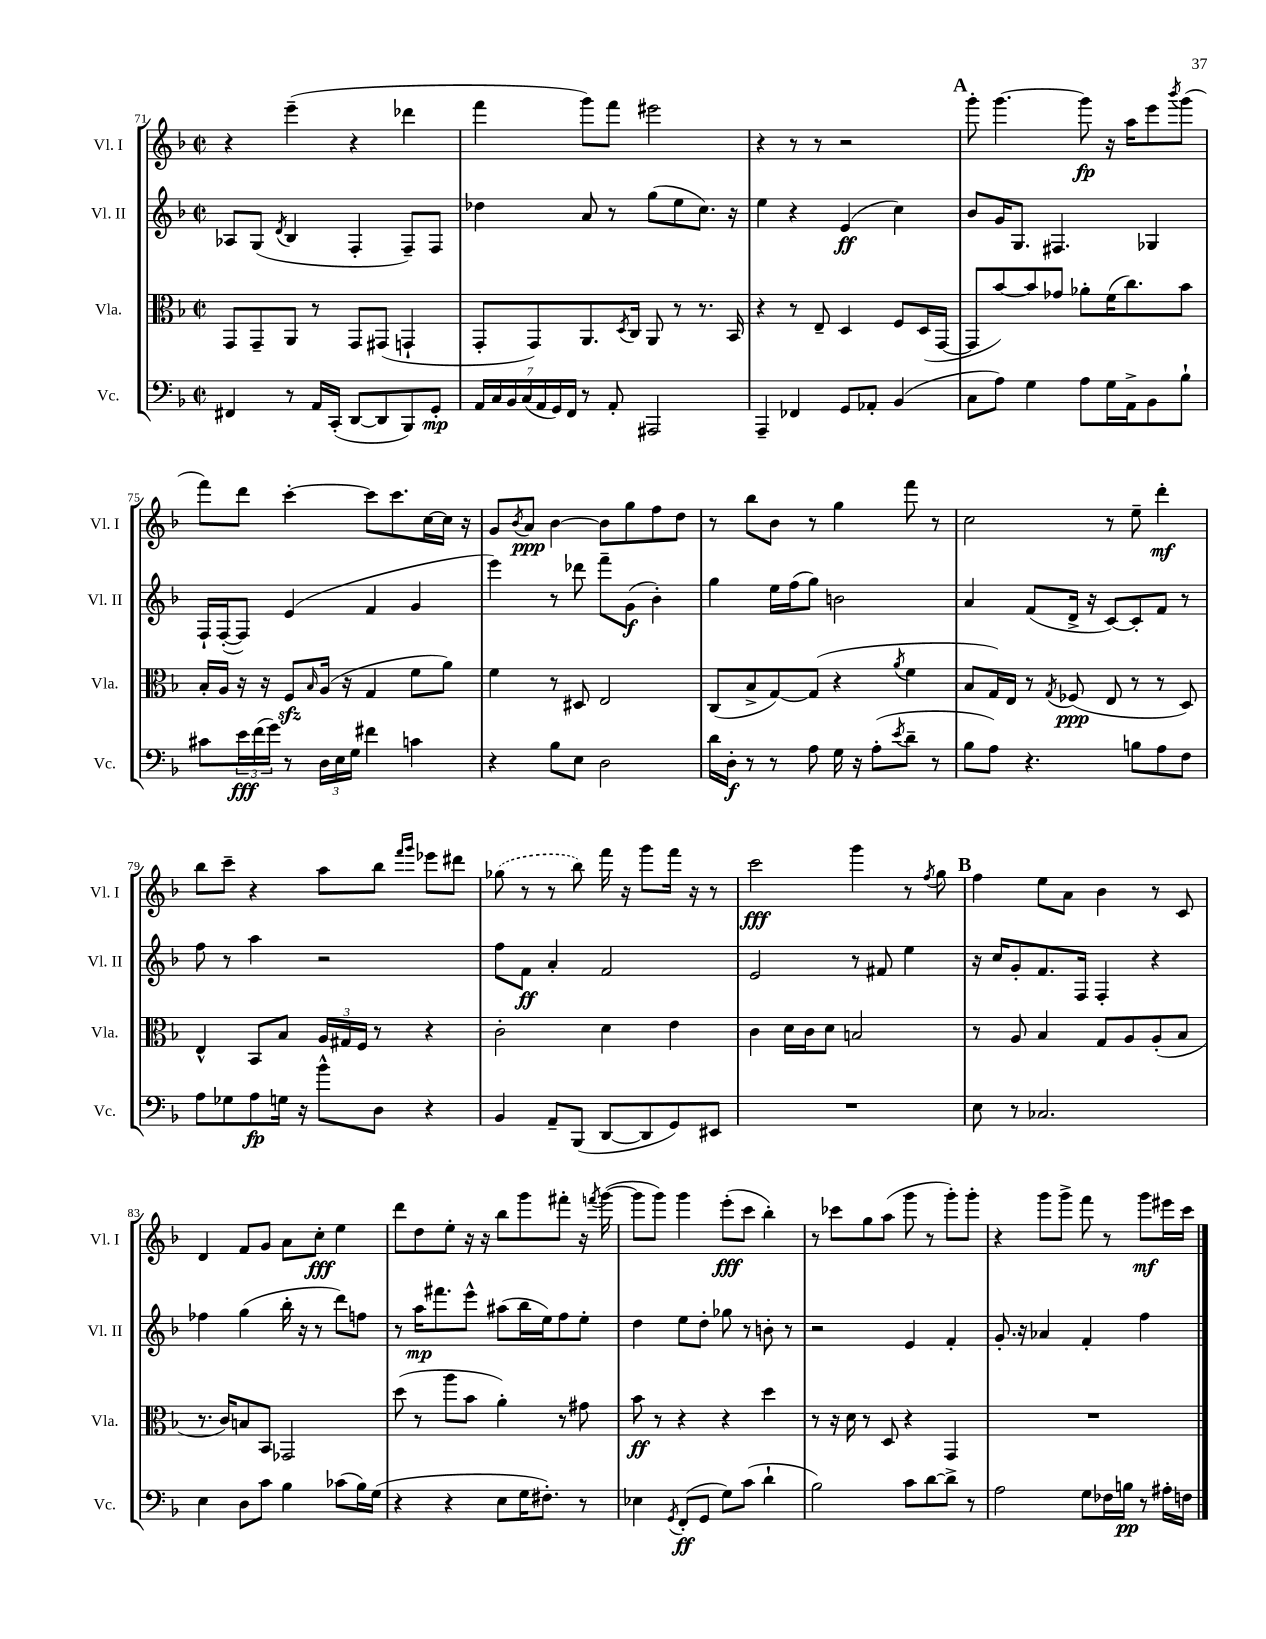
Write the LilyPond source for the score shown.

<<
\new StaffGroup <<
\new Staff = "s0" \with { instrumentName = "Vl. I" shortInstrumentName = "Vl. I" } {
    \clef treble \key f \major \defaultTimeSignature \time 2/2
    r4 e'''4--( r4 des'''4 |
    f'''4 g'''8) f'''8 eis'''2 |
    r4 r8 r8 r2 |
    \mark \markup { \bold "A" } g'''8-. g'''4.~ g'''8\fp r16 a''16 e'''8 \acciaccatura { bes'''8 } g'''8( |
    f'''8) d'''8 c'''4~-. c'''8 c'''8. c''16~ c''16 r16 |
    g'8 \acciaccatura { bes'8 } a'8\ppp bes'4~ bes'8 g''8 f''8 d''8 |
    r8 bes''8 bes'8 r8 g''4 f'''8 r8 |
    c''2 r8 e''8-- d'''4-.\mf |
    bes''8 c'''8-- r4 a''8 bes''8 \grace { f'''16 g'''16 } ees'''8 dis'''8 |
    \once \slurDashed ges''8( r8 r8 bes''8) f'''16 r16 g'''8 f'''16 r16 r8 |
    c'''2\fff g'''4 r8 \acciaccatura { f''8 } g''8 |
    \mark \markup { \bold "B" } f''4 e''8 a'8 bes'4 r8 c'8 |
    d'4 f'8 g'8 a'8 c''8-.\fff e''4 |
    d'''8 d''8 e''8-. r16 r16 bes''8 g'''8 fis'''8-. r16 \acciaccatura { f'''8 } g'''16~( |
    g'''8 g'''8) g'''4 e'''8-.\fff( c'''8 bes''4-.) |
    r8 ces'''8 g''8 a''8( g'''8 r8 g'''8-.) g'''8-. |
    r4 g'''8 g'''8-> f'''8 r8 g'''8\mf eis'''16 c'''16 \bar "|." |
}
\new Staff = "s1" \with { instrumentName = "Vl. II" shortInstrumentName = "Vl. II" } {
    \clef treble \key f \major \defaultTimeSignature \time 2/2
    aes8 g8( \acciaccatura { d'8 } bes4 f4-. f8--) f8 |
    des''4 a'8 r8 g''8( e''8 c''8.) r16 |
    e''4 r4 e'4\ff( c''4) |
    \mark \markup { \bold "A" } bes'8 g'16 g8. fis4. ges4 |
    f16-! f16~-.( f8) e'4( f'4 g'4 |
    e'''4) r8 des'''8 f'''8-- g'8\f( bes'4-.) |
    g''4 e''16 f''16( g''8) b'2 |
    a'4 f'8( d'16-> r16 c'8~) c'8-. f'8 r8 |
    f''8 r8 a''4 r2 |
    f''8 f'8\ff a'4-. f'2 |
    e'2 r8 fis'8 e''4 |
    \mark \markup { \bold "B" } r16 c''16 g'8-. f'8. f16 f4-. r4 |
    fes''4 g''4( bes''16-. r16 r8 d'''8) f''8 |
    r8 a''16\mp fis'''8. e'''8-^ ais''8( bes''16 e''16) f''8 e''8-. |
    d''4 e''8 d''8-. ges''8 r8 b'8-. r8 |
    r2 e'4 f'4-. |
    g'8.-. r16 aes'4 f'4-. f''4 \bar "|." |
}
\new Staff = "s2" \with { instrumentName = "Vla." shortInstrumentName = "Vla." } {
    \clef alto \key f \major \defaultTimeSignature \time 2/2
    g,8 g,8-- a,8 r8 g,8 gis,8( g,4-! |
    g,8-. g,8) a,8. \acciaccatura { d8 } c16 a,8 r8 r8. bes,16 |
    r4 r8 e8-- d4 f8 d16( g,16~ |
    \mark \markup { \bold "A" } g,8 bes'8~) bes'8 ges'8 aes'8-. f'16( c''8.) bes'8 |
    bes16-. a16 r16 r16 f8\sfz \grace { bes16 } a16( r16 g4 f'8 a'8) |
    f'4 r8 dis8 e2 |
    c8( bes8-> g8~) g8( r4 \acciaccatura { a'8 } f'4 |
    bes8 g16) e16 r8 \acciaccatura { g8 } fes8\ppp( e8 r8 r8 d8) |
    e4-^ bes,8 bes8 \tuplet 3/2 { a16 gis16 f16 } r8 r4 |
    c'2-. d'4 e'4 |
    c'4 d'16 c'16 d'8 b2 |
    \mark \markup { \bold "B" } r8 a8 bes4 g8 a8 a8-.( bes8 |
    r8. c'16) b8 bes,8 ges,2 |
    d''8( r8 a''8 bes'8 a'4-.) r8 gis'8 |
    bes'8\ff r8 r4 r4 d''4 |
    r8 r16 d'16 r8 d8 r4 g,4 |
    R1 \bar "|." |
}
\new Staff = "s3" \with { instrumentName = "Vc." shortInstrumentName = "Vc." } {
    \clef bass \key f \major \defaultTimeSignature \time 2/2
    fis,4 r8 a,16 c,16-.( d,8~ d,8 bes,,8) g,8-.\mp |
    \tuplet 7/4 { a,16 c16 bes,16 c16( a,16 g,16) f,16 } r8 a,8-. ais,,2 |
    a,,4-- fes,4 g,8 aes,8-. bes,4( |
    \mark \markup { \bold "A" } c8 a8) g4 a8 g16 a,16-> bes,8 bes8-! |
    cis'8 \tuplet 3/2 { e'16\fff f'16( g'16) } r8 \tuplet 3/2 { d16 e16 g16 } fis'4 c'4 |
    r4 bes8 e8 d2 |
    d'16 d16-.\f r8 r8 a8 g16 r16 a8-.( \acciaccatura { e'8 } d'8-- r8 |
    bes8 a8) r4. b8 a8 f8 |
    a8 ges8 a8\fp g16 r16 bes'8-^ d8 r4 |
    bes,4 a,8-- bes,,8( d,8~ d,8 g,8) eis,8 |
    R1 |
    \mark \markup { \bold "B" } e8 r8 ces2. |
    e4 d8 c'8 bes4 ces'8( bes16) g16( |
    r4 r4 e8 g16 fis8.-.) r8 |
    ees4 \acciaccatura { g,8 } f,8-.\ff( g,8 g8) c'8( d'4-! |
    bes2) c'8 d'8~ d'8-> r8 |
    a2 g8 fes16 b16\pp r8 ais16-. f16 \bar "|." |
}
>>
>>
\layout { \context { \Score currentBarNumber = #71 } }
